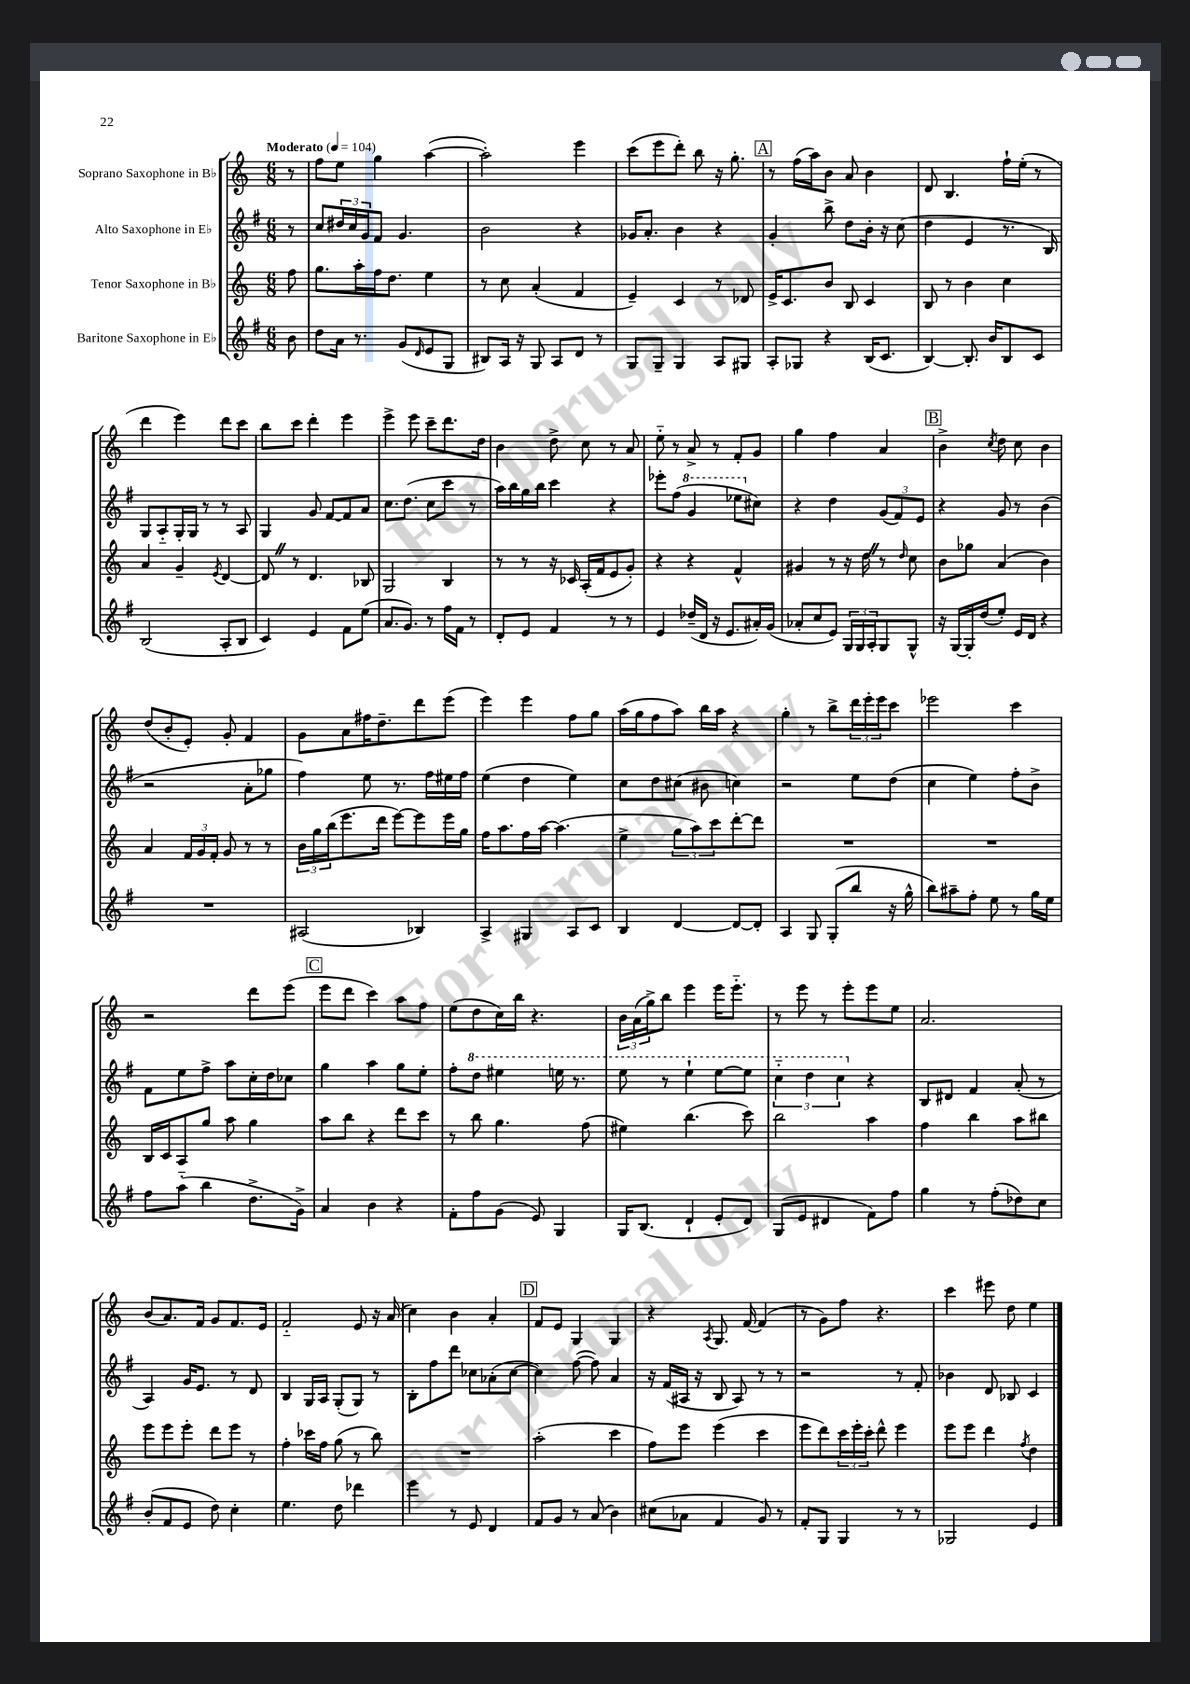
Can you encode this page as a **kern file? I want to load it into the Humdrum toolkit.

**kern	**kern	**kern	**kern
*staff4	*staff3	*staff2	*staff1
*clefG2	*clefG2	*clefG2	*clefG2
*k[f#]	*k[]	*k[f#]	*k[]
*M6/8	*M6/8	*M6/8	*M6/8
*MM104	*MM104	*MM104	*MM104
8b	8ff	8r	8r
=	=	=	=
8dd	8.gg	8cc	8ff
16a	.	24dd#	8ee
.	.	24cc	.
8.r	16aa'	.	.
.	.	24g	.
.	16ff	8f#	4gg
.	8.dd	.	.
(8g	.	4.g	.
16qqd	.	.	.
8e	4ee	.	([4aa
8G	.	.	.
=	=	=	=
8B#)	8r	2b	2aa'])
16A	8cc	.	.
16r	.	.	.
8G	(4a'	.	.
8A	.	.	.
8d	4f	4r	4eee
8r	.	.	.
=	=	=	=
8G	4e~)	16g-	(8ccc
.	.	8.a'	.
8G~	.	.	8eee
4G	4c	4b	8ddd')
.	.	.	8bb
8A	8r	4r	16r
.	.	.	8.gg'
8G#	8d-	.	.
=	=	=	=
8A'	16e^	4g'	8r
.	8.c	.	.
8G-	.	.	(16ff
.	.	.	16aa)
4r	8b	8bb^	8b
.	8B	8dd	8a
(16B	4c	16b'	4b
8.c	.	16r	.
.	.	(8cc	.
=	=	=	=
[4B)	8B	4dd	8d
.	8r	.	4.B
8.B']	4b	4e	.
16b	.	.	.
8B	4cc	8.r	16ff`
.	.	.	(16ee'
8c	.	.	8r
.	.	16B)	.
=	=	=	=
(2B	4a	8G	4ddd
.	.	8A'~	.
.	4g~	16G'	4eee)
.	.	16G	.
.	.	8r	.
.	8qe	.	.
8A'	[4d	8r	8ddd
8B	.	8A	8ccc
=	=	=	=
4c)	8d]	4G	8bb
.	8r	.	8ccc
4e	4.d	8g	4ddd'
.	.	[8f#	.
8f#	.	8f#]	4eee
(8ee	8B-	8a	.
=	=	=	=
8.a	2G	8.cc	4eee^
8.g)	.	(8.dd	.
.	.	.	8eee
8r	.	8cc	8ccc~
16ff#	4B	8ccc	8.ddd
16f#	.	.	.
8r	.	8r	.
.	.	.	16dd
=	=	=	=
8d'	8r	16aa)	4b
.	.	16bb	.
8e	8r	16gg	.
.	.	16bb	.
4f#	16r	4ccc	8dd^
.	16c-	.	.
.	(16A'	.	8cc
.	16f	.	.
8r	8e	4r	8r
8r	8g')	.	8a
=	=	=	=
4e	4r	8eee-'	8ee'~
.	.	(8ff#	8r
(16dd-~	4r	4gg	8a^
16d	.	.	.
16r	.	.	8r
8.e	.	.	.
.	4f^^	8eee-	8f'
16a#')	.	8cc#)	8g
(16g	.	.	.
=	=	=	=
8a-'	4g#	4r	4gg
8cc	.	.	.
8e)	8r	4dd	4ff
24G	16r	.	.
24G	.	.	.
.	16dd	.	.
24A'	.	.	.
8G	8r	(12g	4a
.	.	12f#)	.
.	16qqdd	.	.
8G^^	8cc	.	.
.	.	12e	.
=	=	=	=
16r	8b	4r	4b^
[16G	.	.	.
16G']	8gg-	.	.
(16dd	.	.	.
.	.	.	8qcc
8ee')	(4a	8g	8dd
16e	.	8r	8cc
16d	.	.	.
4r	4b)	(4b	4b
=	=	=	=
2.r	4a	2r	(8dd
.	.	.	8b'
.	24f	.	8e')
.	24g	.	.
.	24f'	.	.
.	8g	.	8g'
.	8r	8a'	4f
.	8r	8gg-	.
=	=	=	=
(2A#	24b	4ff#)	8g
.	24gg	.	.
.	(24bb	.	.
.	8.eee	.	8a
.	.	8ee	16ff#
.	16ddd	.	8.dd~
.	[8eee)	8.r	.
4B-)	8eee]	.	8ddd
.	.	16ff#	.
.	16eee	16ee#	(8eee
.	16gg	16ff#	.
=	=	=	=
4A^	16ff	(4ee	4eee)
.	8.aa	.	.
4G#	16ff	4dd	4eee
.	[16aa	.	.
.	(4.aa]	.	.
8A	.	4ee)	8ff
8c	.	.	8gg
=	=	=	=
4B	4ee^	8cc	(16aa
.	.	.	16gg
.	.	8dd	8ff
[4d	12gg	(8cc#	8aa)
.	12aa)	.	.
.	.	8b#	16bb
.	12ccc	.	.
.	.	.	16aa
8d_	[8ddd'	4cc)	4r
8d']	8ddd]	.	.
=	=	=	=
4A	2.r	2r	4gg'
8G	.	.	8r
(8G'	.	.	8bb^
8bb	.	8ee	24ddd
.	.	.	24eee'
.	.	.	24eee
16r	.	(8dd	8ccc
16gg^^	.	.	.
=	=	=	=
8bb)	2.r	4cc	2eee-
8aa#~	.	.	.
8ff#'	.	4ee)	.
8ee	.	.	.
8r	.	8ff#'	4ccc
16gg	.	8b^	.
16ee	.	.	.
=	=	=	=
8ff#	16B	8f#	2r
.	16c	.	.
(8aa'~	8A	8ee	.
4bb	8gg	8ff#^	.
.	8aa	8aa	.
8.dd^	4gg	16cc'	8ddd
.	.	16dd	.
.	.	8cc-	(8eee
16g^)	.	.	.
=	=	=	=
4a	8aa	4gg	8eee
.	8bb	.	8ddd
4b	4r	4aa	4ccc)
4r	8ddd	8gg	8aa
.	8ccc	8ee'	8ff
=	=	=	=
8f#'	8r	8ff#'	(8ee
8ff#	8bb	8ddd	8dd
(8g	4.gg	4eee#	16cc)
.	.	.	16bb
8e)	.	.	4.r
4G	.	16eee	.
.	.	8.r	.
.	(8ff	.	.
=	=	=	=
16G	4ee#)	8eee	24b
.	.	.	(24a
(8.B	.	.	.
.	.	.	24gg^)
.	.	8r	8bb
4d`	(4.bb	4eee`	4eee
8e'	.	[8eee	16eee
.	.	.	8.eee'~
8d)	8ccc)	8eee]	.
=	=	=	=
(8G	2bb	6ccc'~	8r
8e	.	.	8eee
.	.	6ddd	.
4d#	.	.	8r
.	.	6ccc	.
.	.	.	8eee'
8f#)	4aa	4r	8eee
8ff#	.	.	8ee
=	=	=	=
4gg	4ff	8B	2.a
.	.	8d#	.
8r	4bb	4f#	.
(8ff#'	.	.	.
8dd-)	8aa	(8a'	.
8cc	8bb#	8r	.
=	=	=	=
(8b'	8eee	4A)	(8b
8f#	8eee	.	8.a)
8e	8eee'	16g	.
.	.	8.e	16f
8dd)	8ddd	.	8g
4cc'	8eee	8r	8.f
.	8r	8d	.
.	.	.	16e
=	=	=	=
4.ee	4ff'	4B	2f'~
.	16ccc-	16G	.
.	16ff	16A	.
8dd	(8gg	(8G'	.
4ddd-	8r	8G)	8e
.	8bb)	8r	16r
.	.	.	(16a
=	=	=	=
4eee	2.r	8B'	4cc)
.	.	8ff#	.
8r	.	8ddd	4b
8e	.	8cc-	.
4d	.	(8a-'	4a'
.	.	[8cc-	.
=	=	=	=
8f#	(2aa'	4cc-])	8f
8g	.	.	8e
8r	.	([8ff#	4G
(8a	.	8ff#])	.
4b)	4ccc	4a	4G
=	=	=	=
(8cc#	8ff)	16r	4r
.	.	(16f#	.
8a-	8eee	16A#	.
.	.	16r	.
.	.	.	8qA
4f#	(4eee	8B	8.G
.	.	8A#)	.
.	.	.	[16f
8g)	4ccc	8r	(4f]
8r	.	8r	.
=	=	=	=
8f#'	8eee	2r	8r
8G	8ddd)	.	8g)
4G	24ccc	.	8ff
.	24eee'	.	.
.	24ccc'	.	.
.	8ddd^^	.	4.r
8r	4eee	8r	.
8r	.	8f#'	.
=	=	=	=
2G-	8eee	4b-	4ccc
.	8eee	.	.
.	4ddd	8d	8eee#
.	.	8B-	8dd
.	8qff	.	.
4e	4dd	4c	4ee
==	==	==	==
*-	*-	*-	*-
